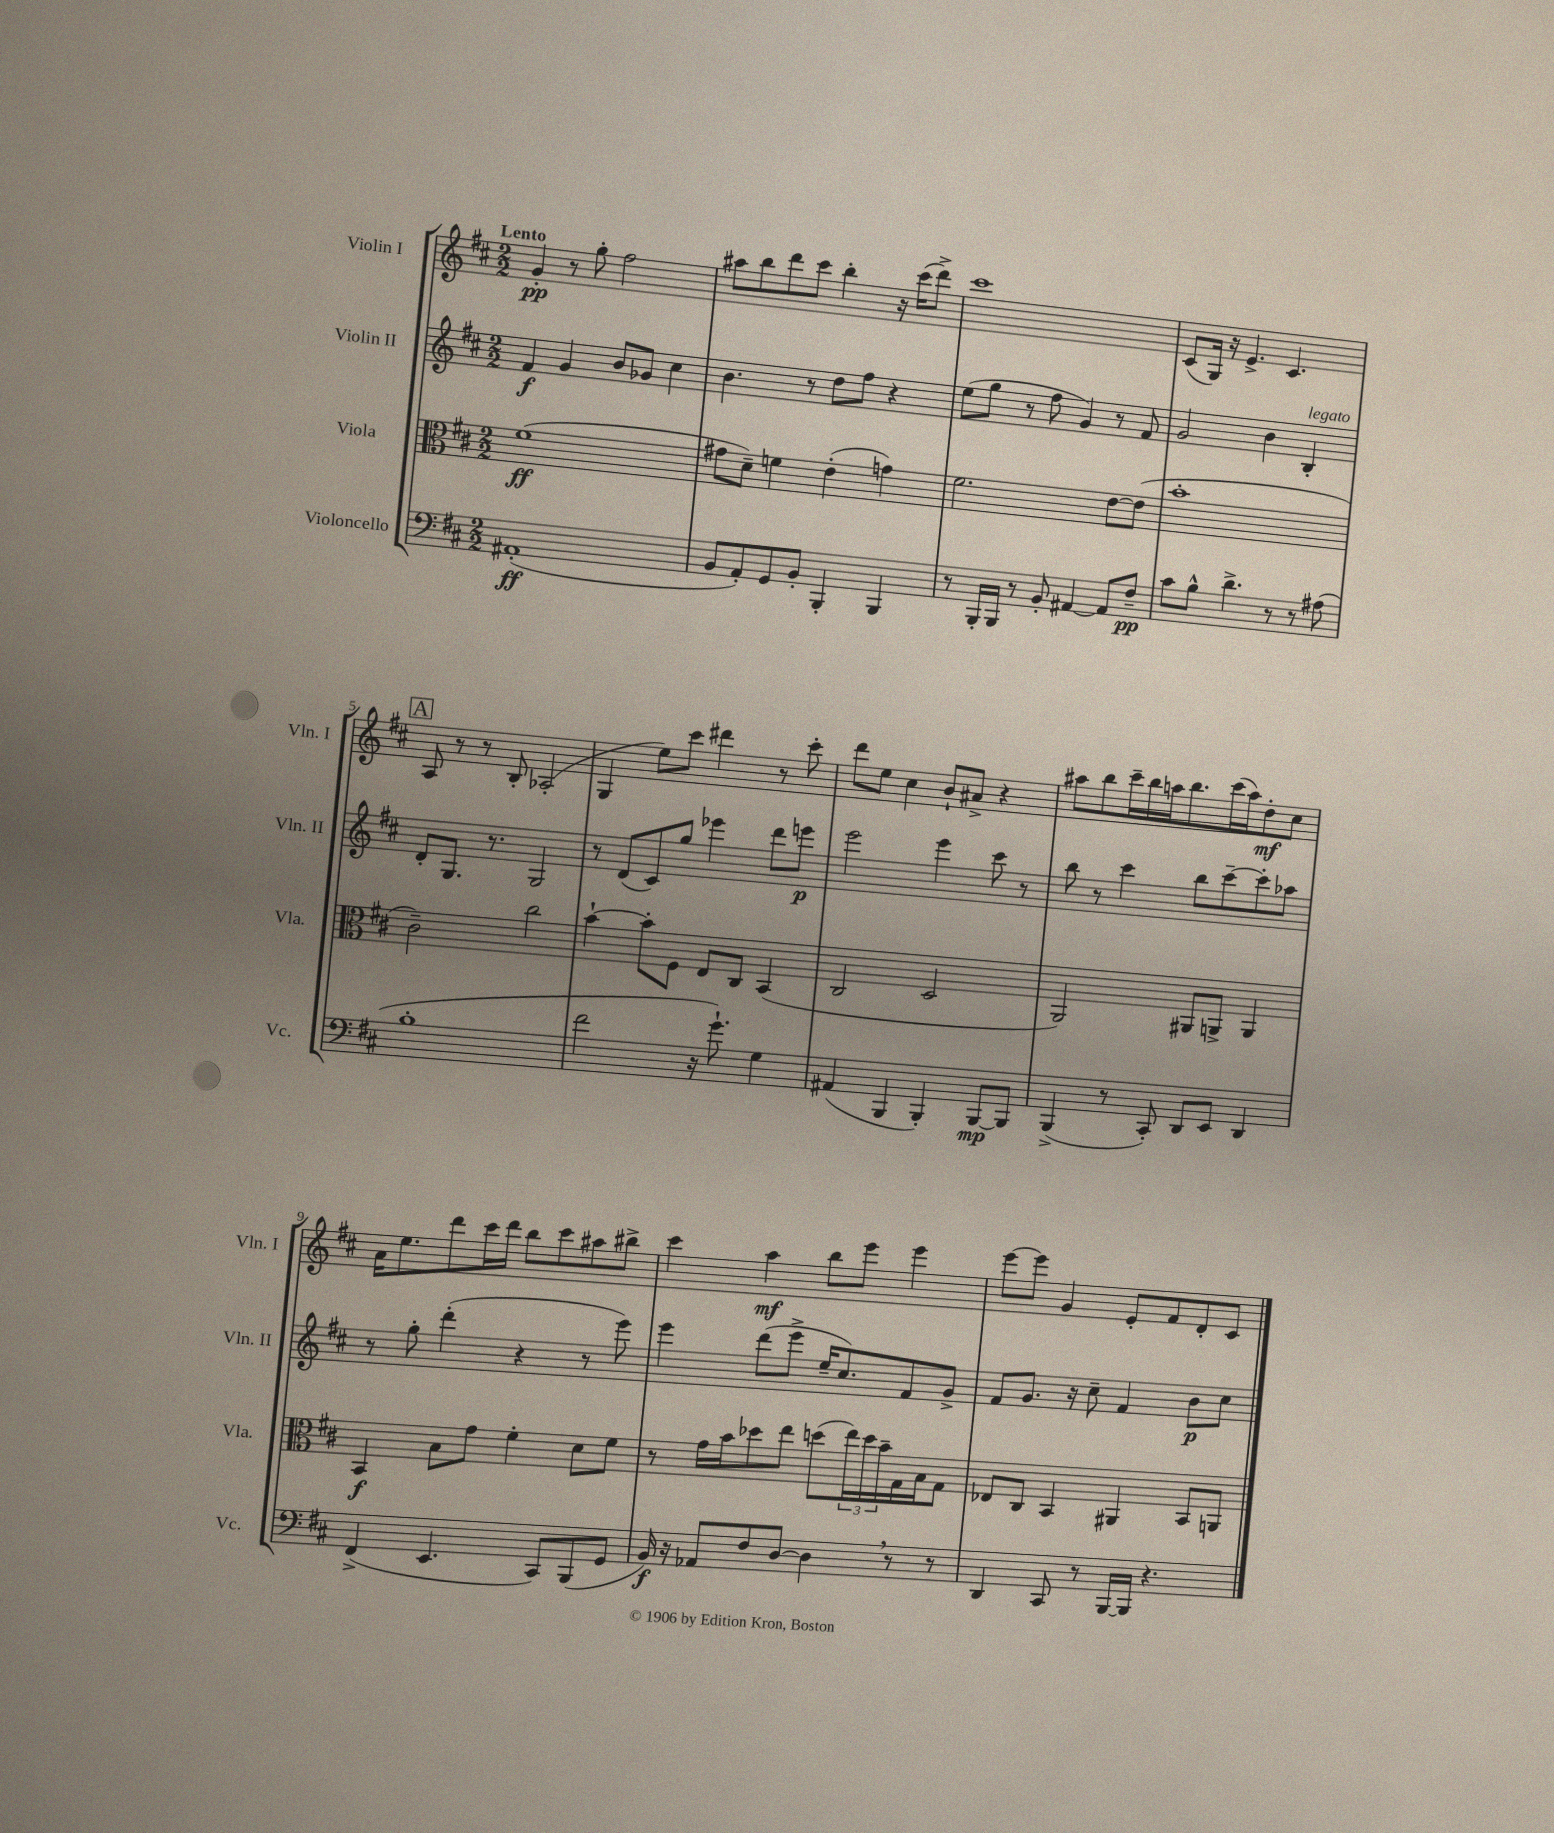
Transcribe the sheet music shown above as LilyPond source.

<<
\new StaffGroup <<
\new Staff = "s0" \with { instrumentName = "Violin I" shortInstrumentName = "Vln. I" } {
    \clef treble \key d \major \numericTimeSignature \time 2/2 \tempo "Lento"
    g'4-.\pp r8 g''8-. fis''2 |
    ais''8 b''8 d'''8 cis'''8 b''4-. r16 cis'''16( d'''8->) |
    cis'''1 |
    cis'8( g16) r16 e'4.-> cis'4. |
    \mark \markup { \box "A" } a8 r8 r8 b8-. aes2-.( |
    g4 e''8) cis'''8 dis'''4 r8 cis'''8-. |
    d'''8 e''8 cis''4 b'8-! ais'8-> r4 |
    ais''8 b''8 cis'''16-- b''16 a''16 b''8. cis'''16( a''16) d''8-.\mf cis''8 |
    a'16 e''8. d'''8 cis'''16 d'''16 b''8 cis'''8 ais''8 bis''8-> |
    cis'''4 a''4\mf b''8 e'''8 e'''4 |
    e'''8~ e'''8 g'4 e'8-. fis'8 d'8-. cis'8 \bar "|." |
}
\new Staff = "s1" \with { instrumentName = "Violin II" shortInstrumentName = "Vln. II" } {
    \clef treble \key d \major \numericTimeSignature \time 2/2
    fis'4\f g'4 b'8 ges'8 cis''4 |
    b'4. r8 d''8 fis''8 r4 |
    e''8( g''8 r8 fis''8 g'4) r8 fis'8 |
    g'2 b'4 b4-.^\markup { \italic "legato" } |
    \mark \markup { \box "A" } d'8-. g8. r8. g2 |
    r8 d'8( cis'8) g''8 ees'''4 d'''8 e'''8\p |
    e'''2 e'''4 cis'''8 r8 |
    b''8 r8 cis'''4 b''8 cis'''8~-- cis'''8-. aes''8 |
    r8 g''8-. d'''4-.( r4 r8 e'''8) |
    e'''4 d'''8( e'''8-> e''16-- cis''8.) fis'8 g'8-> |
    fis'8 g'8. r16 cis''8-- fis'4 b'8\p cis''8 \bar "|." |
}
\new Staff = "s2" \with { instrumentName = "Viola" shortInstrumentName = "Vla." } {
    \clef alto \key d \major \numericTimeSignature \time 2/2
    fis'1\ff( |
    gis'8 d'8--) f'4 e'4-.( g'4) |
    fis'2. e'8~ e'8( |
    b'1-. |
    \mark \markup { \box "A" } cis'2--) cis''2 |
    b'4~-! b'8-. fis8 e8 cis8 b,4( |
    cis2 d2 |
    a,2) ais,8 a,8-> a,4 |
    b,4\f b8 g'8 fis'4-. d'8 fis'8 |
    r8 g'16 b'16 des''8 e''8 d''8( \tuplet 3/2 { e''16) d''16 b'16-- } g16 b16 g8 |
    ees8 cis8 b,4 ais,4 b,8 a,8 \bar "|." |
}
\new Staff = "s3" \with { instrumentName = "Violoncello" shortInstrumentName = "Vc." } {
    \clef bass \key d \major \numericTimeSignature \time 2/2
    ais,1-.\ff( |
    b,8 a,8-.) g,8 b,8-. b,,4-. b,,4 |
    r8 b,,16-. b,,16 r8 b,8-. ais,4~ ais,8 fis8--\pp |
    cis'8 b8-^ d'4.-> r8 r8 ais8( |
    \mark \markup { \box "A" } b1-. |
    fis'2 r16 g'8.-!) g4 |
    ais,4( b,,4 b,,4-.) b,,8~\mp b,,8 |
    b,,4->( r8 cis,8-.) d,8 e,8 d,4 |
    fis,4->( e,4. cis,8) b,,8( g,8 |
    b,16\f) r16 aes,8 fis8 d8~ d4 \breathe r8 r8 |
    d,4 cis,8 r8 b,,16~ b,,16 r4. \bar "|." |
}
>>
>>
